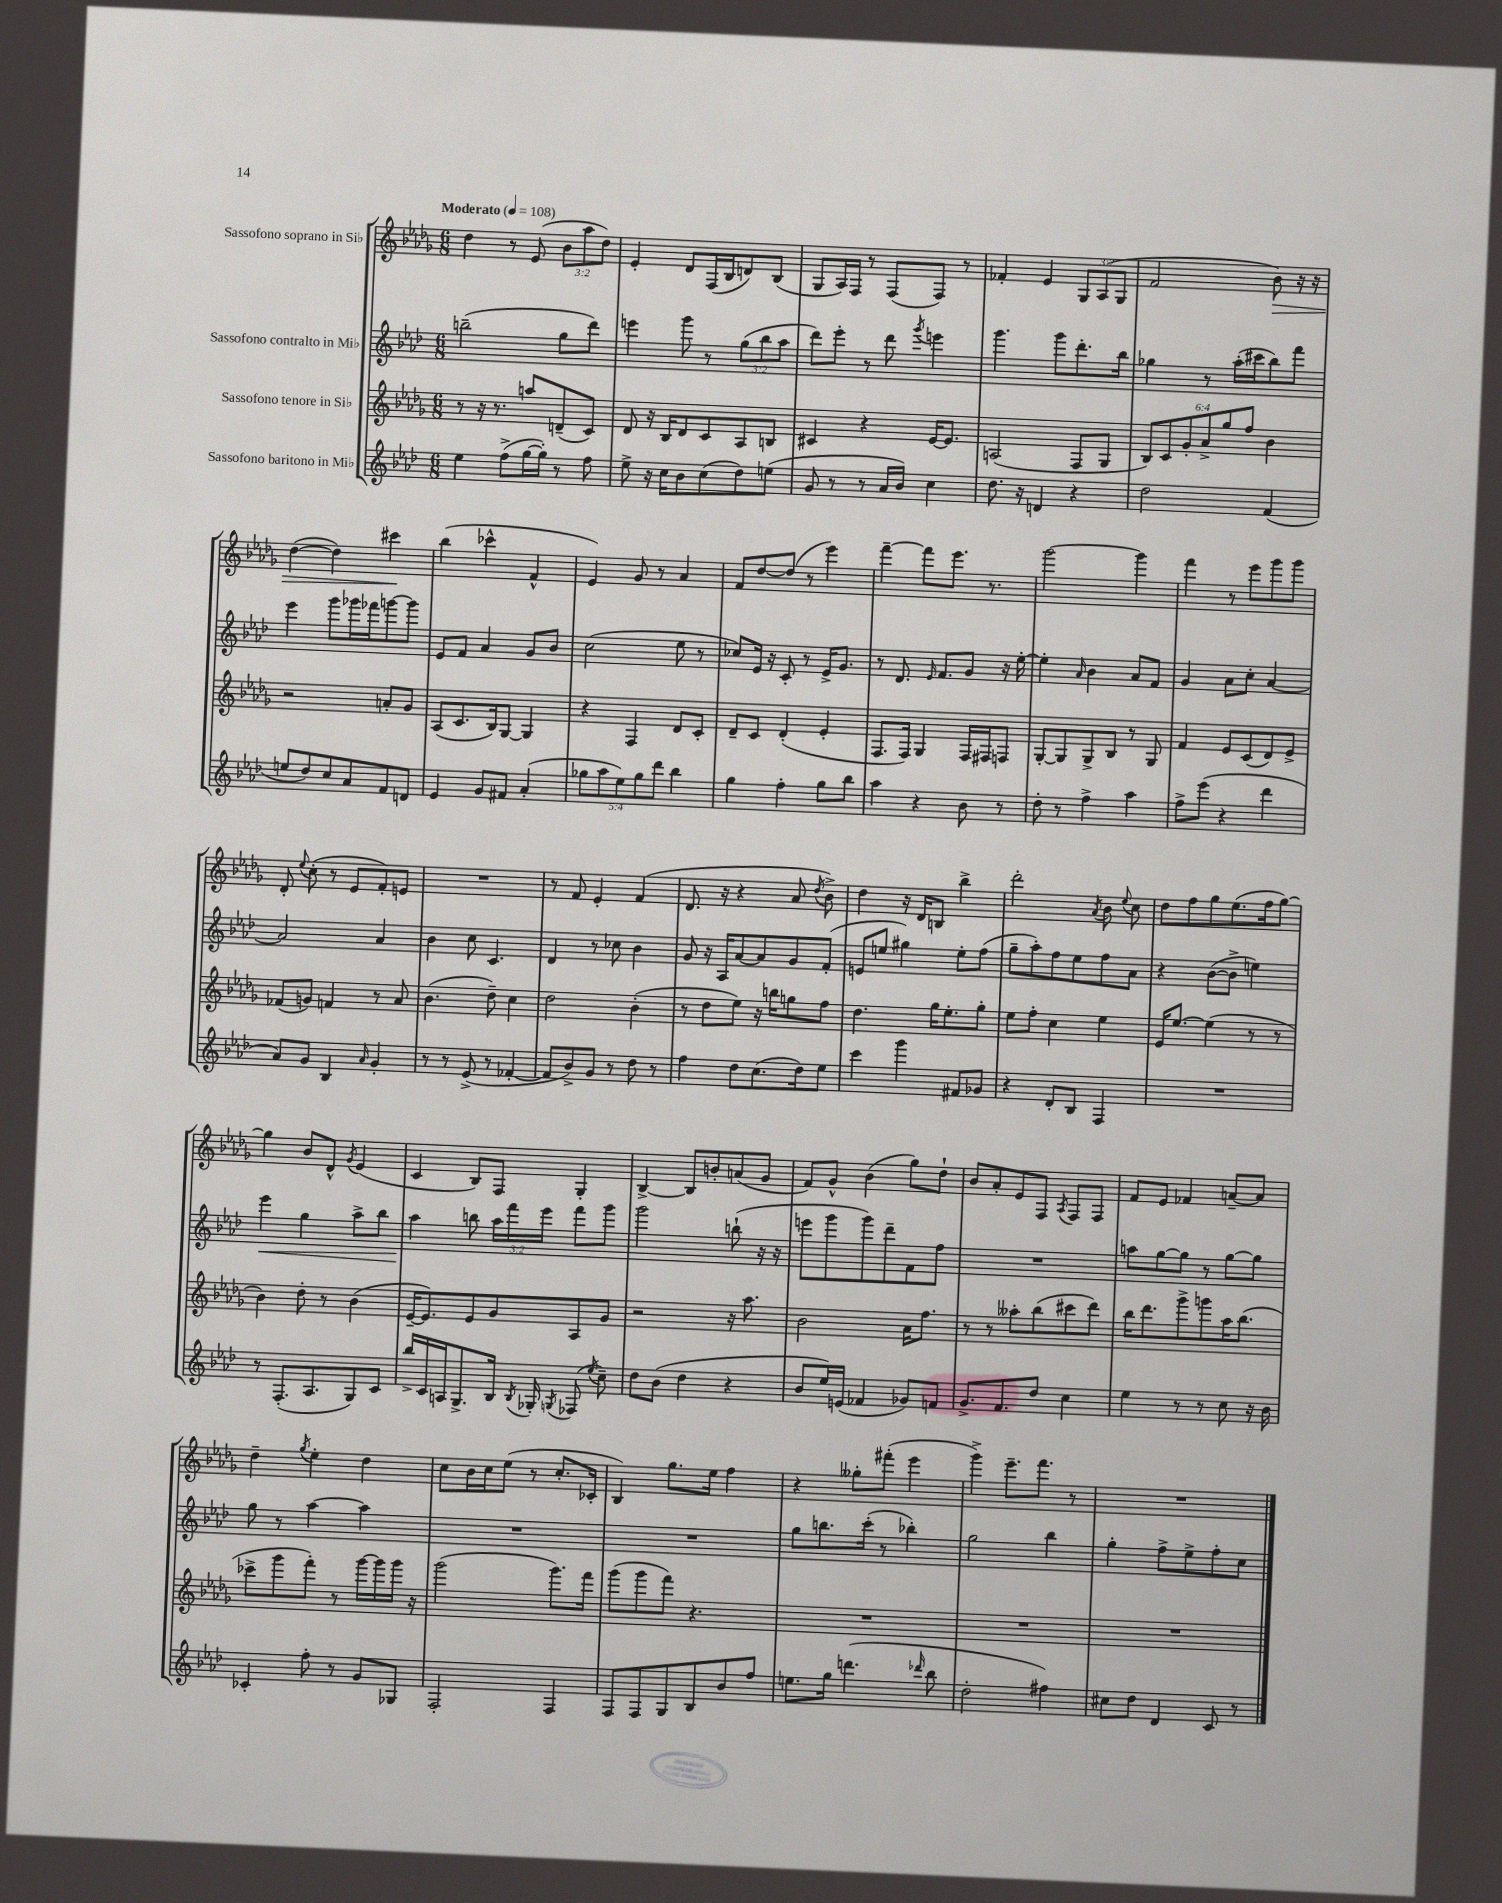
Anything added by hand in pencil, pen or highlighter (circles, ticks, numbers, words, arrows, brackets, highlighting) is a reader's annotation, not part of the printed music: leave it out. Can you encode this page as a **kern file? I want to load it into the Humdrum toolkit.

**kern	**kern	**kern	**dynam	**kern	**dynam
*part4	*part3	*part2	*part2	*part1	*part1
*staff4	*staff3	*staff2	*staff2	*staff1	*staff1
*I"Sassofono baritono in Mi♭	*I"Sassofono tenore in Si♭	*I"Sassofono contralto in Mi♭	*	*I"Sassofono soprano in Si♭	*
*clefG2	*clefG2	*clefG2	*	*clefG2	*
*k[b-e-a-d-]	*k[b-e-a-d-g-]	*k[b-e-a-d-]	*	*k[b-e-a-d-g-]	*
*M6/8	*M6/8	*M6/8	*	*M6/8	*
*MM108	*MM108	*MM108	*	*MM108	*
=1	=1	=1	=1	=1	=1
!	!	!	!	!LO:TX:a:B:t=Moderato	!
4ee-\	8r	(2bbn~\	.	4dd-\	.
.	16r	.	.	.	.
.	8.r	.	.	.	.
(8ff^\L	.	.	.	8r	.
[16gg\L	8aan/L	.	.	(8e-/	.
16gg'\JJ])	.	.	.	.	.
8r	(8dn~/	8gg\L	.	12b-\L	.
.	.	.	.	12aa-\	.
8ff\	8c/J)	8ddd-\J)	.	.	.
.	.	.	.	12dd-\J)	.
=2	=2	=2	=2	=2	=2
8ee-^\	8d-/	4eeen\	.	4e-'/	.
16r	16r	.	.	.	.
16cc\KL	16B-/KL	.	.	.	.
8b-\	8d-/	8ggg\	.	8d-/L	.
(8cc\	8c/	8r	.	(16F/L	.
.	.	.	.	16B-/J	.
8dd-\)	8A-/	(12gg\L	.	8dn/)	.
.	.	12bb-\	.	.	.
(8een\J	8Bn/J	.	.	(8B-/J	.
.	.	12aa-\J	.	.	.
=3	=3	=3	=3	=3	=3
8g/	4c#X/	8ddd-\L)	.	8G-/L	.
8r	.	8eee-'\J	.	16A-/L)	.
.	.	.	.	16F/JJ	.
8r	4r	8r	.	8r	.
16a-/LL	.	8ddd-\	.	(8F/L	.
16b-/JJ)	.	.	.	.	.
.	.	8qggg/	.	.	.
4cc\	[16e-/KL	4eeen\	.	8F/J)	.
.	8.e-/J]	.	.	.	.
.	.	.	.	8r	.
=4	=4	=4	=4	=4	=4
8.dd-\	(2An/	4.ggg\	.	4f-X'/	.
16r	.	.	.	.	.
4dn/	.	.	.	4e-/	.
.	.	8ggg\L	.	.	.
4r	8F/L	8.ddd-'\	.	12G-/L	.
.	.	.	.	(12A-/	.
.	8G-/J	.	.	.	.
.	.	.	.	12G-/J	.
.	.	16bb-\Jk	.	.	.
=5	=5	=5	=5	=5	=5
2dd-\	12B-/L)	4gg-X\	.	2f/	.
.	12c/	.	.	.	.
.	12g-'/	.	.	.	.
.	12a-^/	8r	.	.	.
.	12gg-/	.	.	.	.
.	.	(16aa-'\LL	.	.	.
.	12ff/J	.	.	.	.
.	.	16ccc#X\J	.	.	.
!	!	!	!	!	!LO:HP:b
(4f/	4b-\	8bb-\)	.	8b-\)	>
.	.	8fff\J	.	16r	.
.	.	.	.	16r	.
!!LO:LB:g=z
=6	=6	=6	=6	=6	=6
8een/L	2r	4eee-\	.	([4dd-\	.
8dd-/)	.	.	.	.	.
8cc/	.	8ggg\L	.	4dd-\])	.
8a-/	.	16ggg-X\L	.	.	.
.	.	16fff-X\J	.	.	.
8f/	8an'/L	[8gggn\	.	4ccc#X\	.
8dn/J	8g-/J	8ggg\J]	.	.	.
.	.	.	.	.	]
=7	=7	=7	=7	=7	=7
4e-/	(8A-/L	8e-/L	.	(4bb-\	.
.	8.c/	8f/J	.	.	.
8g/L	.	4a-/	.	4ccc-X^^\	.
.	16B-/k)	.	.	.	.
8f#X/J	[8G-/J	.	.	.	.
(4a-'/	4G-/]	8g/L	.	4f^^/	.
.	.	8b-/J	.	.	.
=8	=8	=8	=8	=8	=8
10gg-X\L	4r	(2cc\	.	4e-/)	.
10aa-\	.	.	.	.	.
10ee-\)	.	.	.	.	.
.	4F/	.	.	8g-/	.
10gg-\	.	.	.	.	.
.	.	.	.	8r	.
10ddd-\J	.	.	.	.	.
4bb-\	8d-/L	8ee-\	.	4a-/	.
.	8c'/J	8r	.	.	.
=9	=9	=9	=9	=9	=9
4gg\	8d-~/L	8cc-X/L)	.	8f/L	.
.	8c/J	16e-/Jk	.	[8dd-/	.
.	.	16r	.	.	.
4ff'\	(4d-'/	8c'/	.	(8dd-/J]	.
.	.	8r	.	8r	.
8gg\L	4e-'/	16e-^/KL	.	4eee-\)	.
.	.	8.g/J	.	.	.
8bb-\J	.	.	.	.	.
=10	=10	=10	=10	=10	=10
4aa-\	8.F/L	8r	.	[4fff~\	.
.	.	8.d-/	.	.	.
.	16F/Jk)	.	.	.	.
4r	4G-/	.	.	8fff\L]	.
.	.	16qqe-/	.	.	.
.	.	8.f/L	.	.	.
.	.	.	.	8.eee-\J	.
8b-\	16F/LL	8g/J	.	.	.
.	16F#X/J	.	.	8.r	.
8r	8Fn/J	16r	.	.	.
.	.	[16ee-'\	.	.	.
=11	=11	=11	=11	=11	=11
8dd-'\	[8G-'/L	4ee-'\]	.	[2ggg-\	.
8r	8G-/]	.	.	.	.
.	.	16qqa-/	.	.	.
4ff^\	8G-^/	4b-\	.	.	.
.	8B-/J	.	.	.	.
4aa-\	8r	8a-/L	.	4ggg-\]	.
.	8G-/	8f/J	.	.	.
=12	=12	=12	=12	=12	=12
8ff^\L	4f/	4g/	.	4fff\	.
(8eee-\J	.	.	.	.	.
4r	8e-/L	8a-\L	.	8r	.
.	(8c/	8cc'\J	.	8eee-\L	.
4ddd-\	8d-/)	[4a-/	.	8ggg-\	.
.	8e-^/J	.	.	8ggg-\J	.
!!LO:LB:g=z
=13	=13	=13	=13	=13	=13
8a-/L)	(8f-X/L	2a-/]	.	8d-'/	.
.	.	.	.	8qqee-/	.
8g/J	8gn/J)	.	.	(8cc'\	.
4B-/	4fn/	.	.	8r	.
.	.	.	.	8e-/L	.
16qqa-/	.	.	.	.	.
4g'/	8r	4a-/	.	8f'/)	.
.	8a-/	.	.	8en/J	.
=14	=14	=14	=14	=14	=14
8r	(4.b-\	4b-\	.	2.r	.
8r	.	.	.	.	.
(8e-^/	.	8cc\	.	.	.
8r	8dd-~\)	4.c/	.	.	.
[4f-X'/	4cc\	.	.	.	.
=15	=15	=15	=15	=15	=15
8f-/L]	2dd-\	4d-/	.	8r	.
8b-^/)	.	.	.	8f/	.
8g/J	.	8r	.	4e-'/	.
8r	.	8cc-X\	.	.	.
8dd-\	(4b-'\	4b-\	.	(4f/	.
8r	.	.	.	.	.
=16	=16	=16	=16	=16	=16
4ff\	8r	8g/	.	8.d-/	.
.	8dd-\L	16r	.	.	.
.	.	16A-/KL	.	16r	.
8dd-\L	8ee-\J)	[8a-/	.	4r	.
(8.cc\	16r	8a-/]	.	.	.
.	16bbn\KL	.	.	.	.
.	8ggn\	8g/	.	8a-/	.
16dd-\k)	.	.	.	.	.
.	.	.	.	8qdd-/	.
8ee-\J	8ff\J	(8f'/J	.	8b-^\)	.
=17	=17	=17	=17	=17	=17
4ccc\	4.dd-\	8en/L	.	4dd-\	.
.	.	8een/J	.	.	.
4ggg\	.	4gg#X\)	.	16r	.
.	.	.	.	16d-/KL	.
.	16gg-\KL	.	.	8Bn/J	.
.	8.ee-'\	.	.	.	.
8f#X/L	.	8ee'\L	.	4bb-^\	.
8g-X/J	8gg-'\J	(8ff\J	.	.	.
=18	=18	=18	=18	=18	=18
4r	8ee-\L	8gg~\L	.	2ddd-'\	.
.	8ff'\J	8aa-'\)	.	.	.
8d-'/L	4cc\	8ff\	.	.	.
8B-/J	.	8ee-\	.	.	.
.	.	.	.	8qa-/	.
4F/	4ee-\	8ff\	.	8b-\	.
.	.	.	.	8qqee-/	.
.	.	8a-\J	.	8cc\	.
=19	=19	=19	=19	=19	=19
2.r	16e-/KL	4r	.	8dd-\L	.
.	[8.ee-/J	.	.	.	.
.	.	.	.	8ff\	.
.	(4ee-\]	([8b-\L	.	8gg-\	.
.	.	8b-^\J]	.	(8.ee-\	.
.	8r	4een\)	.	.	.
.	.	.	.	16ff\k	.
.	8r	.	.	[8gg-\J)	.
!!LO:LB:g=z
=20	=20	=20	=20	=20	=20
!	!	!	!LO:HP:b	!	!
8r	4b-\)	4eee-\	<	4gg-\]	.
(8.F'/L	.	.	.	.	.
.	8dd-'\	4gg\	.	8b-/L	.
8.A-/	.	.	.	.	.
.	8r	.	.	8d-^^/J	.
.	.	.	.	8qg-/	.
8G/)	(4b-\	8aa-^\L	.	(4e-/	.
8c/J	.	8bb-\J	.	.	.
=21	=21	=21	=21	=21	=21
16bb-^/LL	[16e-~/KL	4aa-\	.	4c/	.
16c/	8.e-/])	.	.	.	.
16An/J	.	.	.	.	.
8.G^/	.	.	.	.	.
.	8e-/	8bbn\	[	8B-/L)	.
16B-/Jk	8g-/	24aa-\LL	.	8F/J	.
.	.	24fff\	.	.	.
8qB-/	.	.	.	.	.
16G-X'/	.	.	.	.	.
.	.	24eee-\JJ	.	.	.
8qGn/	.	.	.	.	.
(8F-X/	8A-/	8fff\L	.	4G-'/	.
8qee-/	.	.	.	.	.
8cc~\)	8g-/J	8ggg\J	.	.	.
=22	=22	=22	=22	=22	=22
8dd-\L	2r	2ggg\	.	[4B-^/	.
(8b-\J	.	.	.	.	.
4dd-\	.	.	.	8B-/L]	.
.	.	.	.	8bn'/	.
4r	16r	(8bbn`\	.	(8an/	.
.	8.aa-\	.	.	.	.
.	.	16r	.	8g-/J	.
.	.	16r	.	.	.
=23	=23	=23	=23	=23	=23
8b-/L	2b-\	8eeen\L	.	8f/L)	.
16ee-/L)	.	8ggg\	.	8g-^^/J	.
(16en/JJ	.	.	.	.	.
4f-X/	.	8ggg\)	.	(4b-\	.
.	.	8ddd-~\	.	.	.
8g-X/L)	16a-\KL	8f\	.	8gg-\L)	.
.	8.ff\J	.	.	.	.
8fn/J	.	8ff\J	.	8dd-`\J	.
=24	=24	=24	=24	=24	=24
8.g^/L	8r	2.r	.	8b-/L	.
.	8r	.	.	8a-'/	.
8.f/	.	.	.	.	.
.	8aa--X'\L	.	.	8e-/	.
8dd-/J	(8bb-\	.	.	8F/J	.
.	.	.	.	8qA-/	.
4cc\	8ccc#X\	.	.	8F/L	.
.	8ddd-\J)	.	.	8F/J	.
=25	=25	=25	=25	=25	=25
4ee-\	16bb-\KL	8aan\L	.	8f/L	.
.	8.ddd-\	.	.	.	.
.	.	[8gg\	.	8e-/J	.
8r	8ggg-^\	8gg\J]	.	4f-X/	.
8r	8gggn\	8r	.	.	.
8cc\	16aa-\K	[8gg\L	.	[8an~/L	.
.	(8.bb-\J	.	.	.	.
16r	.	8gg\J]	.	8a/J]	.
16b-\	.	.	.	.	.
!!LO:LB:g=z
=26	=26	=26	=26	=26	=26
4c-X'/	8ccc-X^\L	8gg\	.	4dd-~\	.
.	8ggg-\	8r	.	.	.
.	.	.	.	8qgg-/	.
8ff'\	8fff'\J)	[4aa-\	.	4ee-'\	.
8r	8r	.	.	.	.
8g/L	[16ggg-\LL	4aa-\]	.	4dd-\	.
.	16ggg-\]	.	.	.	.
8G-X/J	16ggg-\JJ	.	.	.	.
.	16r	.	.	.	.
=27	=27	=27	=27	=27	=27
2F'/	(2ggg-\	2.r	.	8cc\L	.
.	.	.	.	16b-\L	.
.	.	.	.	16cc\J	.
.	.	.	.	(8ee-\J	.
.	.	.	.	8r	.
4F/	8.ggg-\L)	.	.	8.cc'/L	.
.	16fff\Jk	.	.	16c-X'/Jk	.
=28	=28	=28	=28	=28	=28
8F/L	(8ggg-\L	2.r	.	4B-/)	.
8F/	8ggg-\	.	.	.	.
8G/	8fff\J)	.	.	8.gg-\L	.
8B-/	4.r	.	.	.	.
.	.	.	.	16ee-\Jk	.
8b-/	.	.	.	4ff\	.
8ff/J	.	.	.	.	.
=29	=29	=29	=29	=29	=29
8.een\L	2.r	8gg\L	.	4r	.
.	.	8.bbn\	.	.	.
16gg\Jk	.	.	.	.	.
(4.dddn\	.	.	.	8gg--X'\L	.
.	.	(16ccc'\Jk	.	.	.
.	.	8r	.	(8fff#X'\J	.
.	.	4bb-X'\)	.	4eee-\	.
16qqddd-X/	.	.	.	.	.
8bb-\	.	.	.	.	.
=30	=30	=30	=30	=30	=30
2dd-'\	2.r	2gg\	.	4ggg-^\)	.
.	.	.	.	8.eee-~\L	.
.	.	.	.	8.fff\J	.
4ff#X\)	.	4bb-\	.	.	.
.	.	.	.	8r	.
=31	=31	=31	=31	=31	=31
8cc#X\L	2.r	4gg'\	.	2.r	.
8dd-\J	.	.	.	.	.
4d-/	.	8ff^\L	.	.	.
.	.	8ee-^\	.	.	.
8c/	.	8ff'\	.	.	.
8r	.	8cc\J	.	.	.
==	==	==	==	==	==
*-	*-	*-	*-	*-	*-
